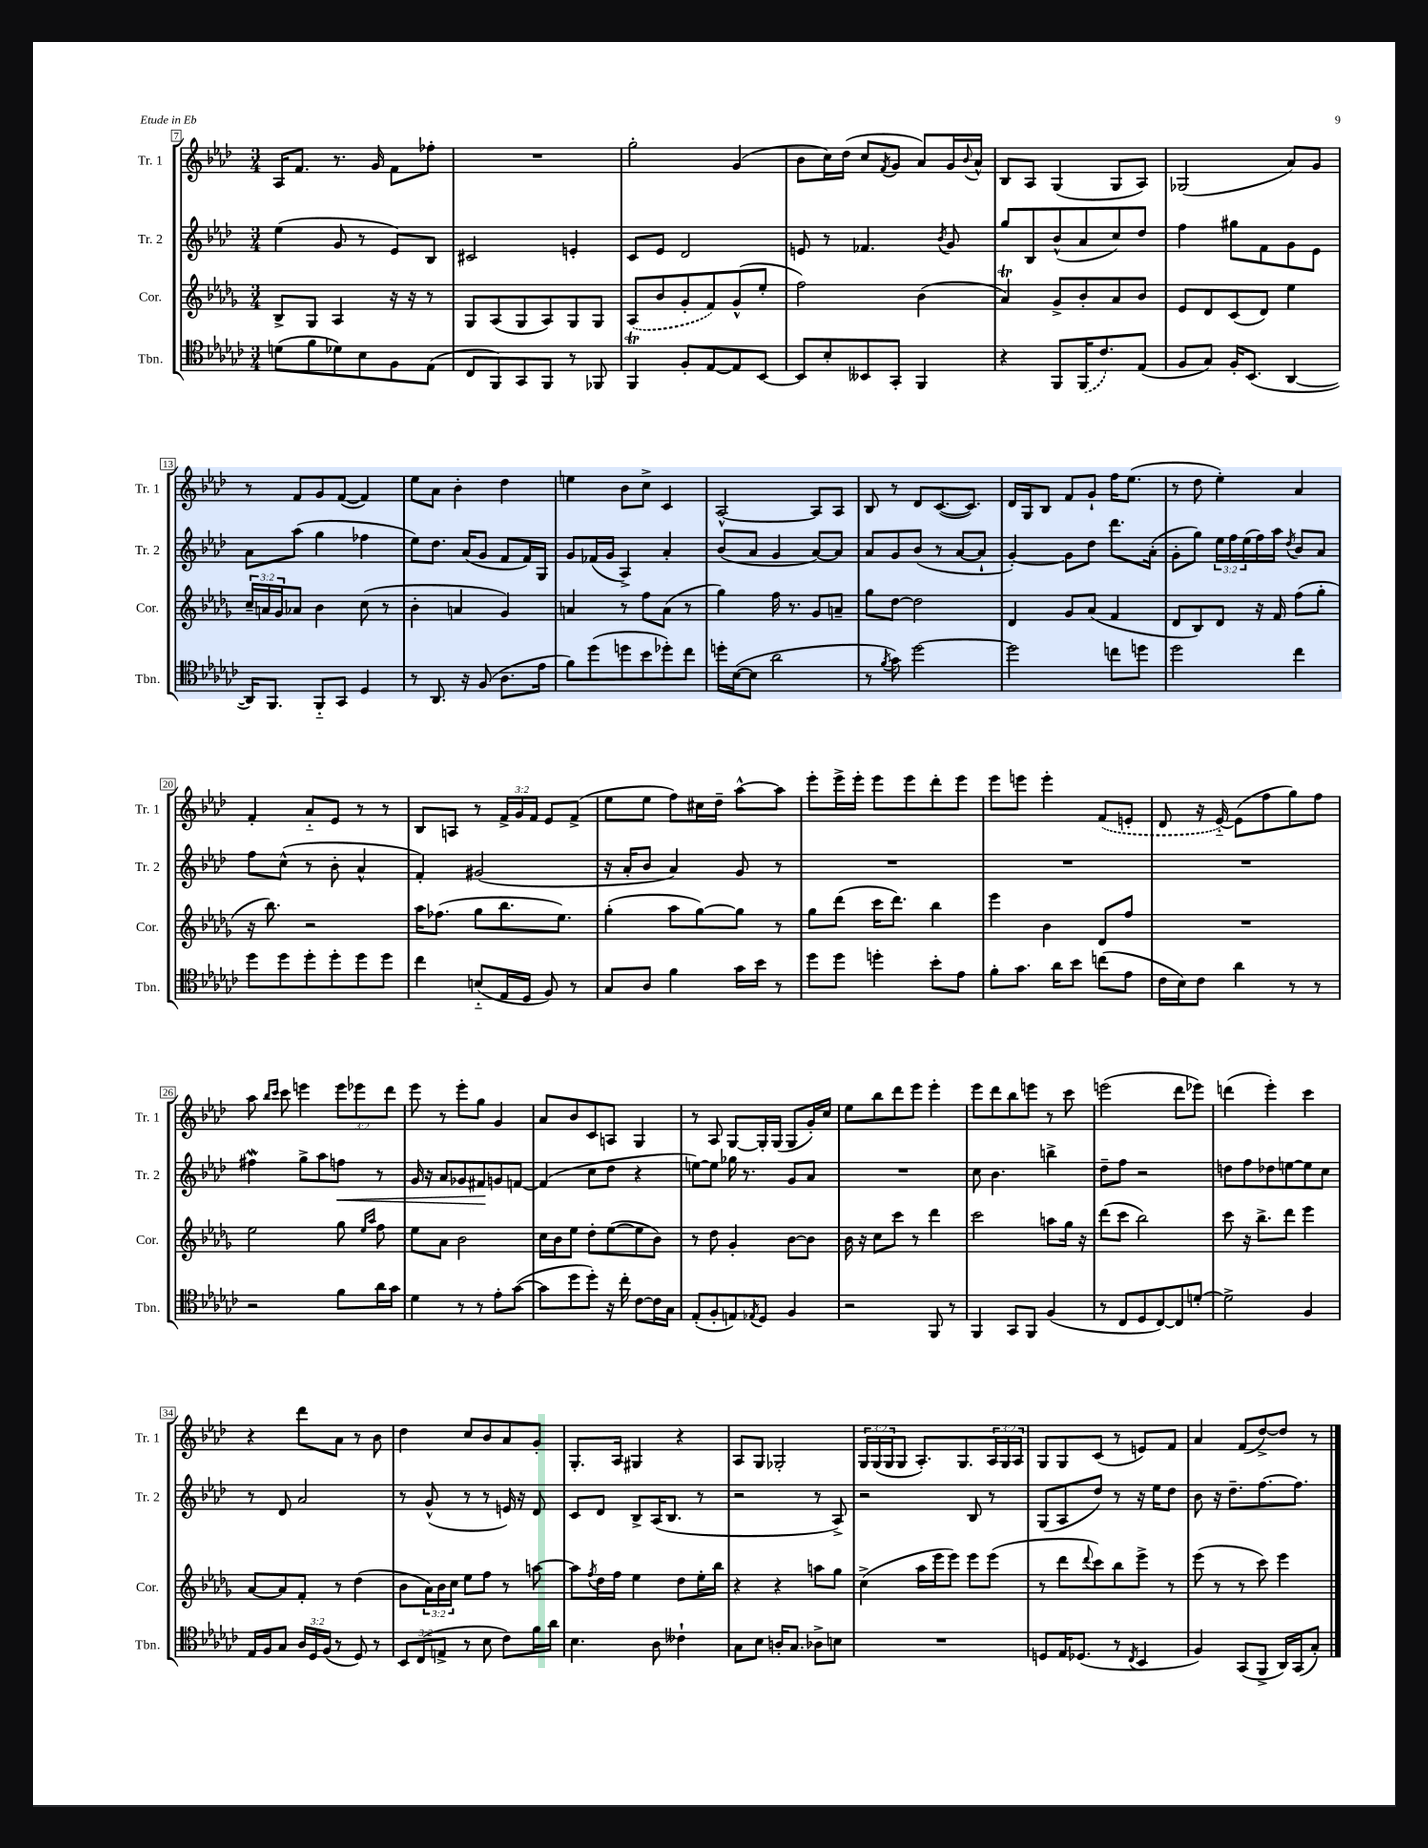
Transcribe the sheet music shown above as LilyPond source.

<<
\new StaffGroup <<
\new Staff = "s0" \with { instrumentName = "Tr. 1" shortInstrumentName = "Tr. 1" } {
    \clef treble \key aes \major \numericTimeSignature \time 3/4 \override Staff.TupletNumber.text = #tuplet-number::calc-fraction-text
    aes16 f'8. r8. g'16 f'8 fes''8-. |
    R2. |
    g''2-. g'4( |
    bes'8 c''16) des''16( c''8 \acciaccatura { f'8 } g'8 aes'8) g'16 \appoggiatura { bes'8 } aes'16-^ |
    bes8 aes8 g4( g8 aes8) |
    ges2( aes'8) g'8 |
    r8 f'8 g'8 f'8~( f'4) |
    ees''8 aes'8 bes'4-. des''4 |
    e''4 bes'8 c''8-> c'4 |
    aes2~-^ aes8 aes8 |
    bes8 r8 des'8 c'8.~( c'8.) |
    des'16 g16 bes8 f'8 g'8-! f''16 ees''8.( |
    r8 des''8 ees''4-.) aes'4 |
    f'4-. aes'8-_ ees'8 r8 r8 |
    bes8 a8 r8 \tuplet 3/2 { f'16-> g'16 f'16 } ees'8 f'8->( |
    ees''8 ees''8 f''8) cis''16 des''16-- aes''8~-^ aes''8 |
    ees'''8-. ees'''16-> ees'''16-. ees'''8 ees'''8 des'''8-. ees'''8 |
    ees'''8 e'''8 e'''4-. \once \slurDashed f'8( e'8-. |
    des'8 r16 ees'16~-_) ees'8( f''8 g''8) f''8 |
    aes''8 \grace { bes''16 c'''16 } c'''8 e'''4 \tuplet 3/2 { e'''8 ees'''8 des'''8 } |
    ees'''8 r8 ees'''8-. g''8 g'4 |
    aes'8 bes'8 c'8 a8 g4 |
    r8 aes8 g8~ g16-. g16( g8 g'16-.) c''16 |
    ees''8 bes''8 des'''8 ees'''8 ees'''4-. |
    ees'''8 des'''8 bes''8 e'''8 r8 c'''8 |
    e'''2( des'''8 ees'''8) |
    d'''4( ees'''4-.) c'''4 |
    r4 des'''8 aes'8 r8 bes'8 |
    des''4 c''8 bes'8 aes'8 g'8-. |
    g8.-. aes16 gis4 r4 |
    aes8 g8 ges2-. |
    \tuplet 3/2 { g16 g16( g16 } g8 aes8.-.) g8. \tuplet 3/2 { aes16 g16 aes16 } |
    g8 g8 c'8( r8 e'8) f'8 |
    aes'4 f'8( des''8~->) des''8 r8 \bar "|." |
}
\new Staff = "s1" \with { instrumentName = "Tr. 2" shortInstrumentName = "Tr. 2" } {
    \clef treble \key aes \major \numericTimeSignature \time 3/4 \override Staff.TupletNumber.text = #tuplet-number::calc-fraction-text
    ees''4( g'8 r8 ees'8) bes8 |
    cis'2 e'4-. |
    c'8 ees'8 des'2 |
    e'8 r8 fes'4. \acciaccatura { bes'8 } g'8 |
    g''8 bes8 bes'8-^( aes'8 c''8) des''8 |
    f''4 gis''8 f'8 g'8 ees'8 |
    aes'8 aes''8( g''4 fes''4 |
    ees''8) des''8. aes'16( g'8 f'8 f'16) g16 |
    g'8 fes'16( g'16 aes4->) aes'4-. |
    bes'8( aes'8 g'4 aes'8~) aes'8 |
    aes'8 g'8 bes'8( r8 aes'8~ aes'8-! |
    g'4~-.) g'8 des''8 des'''8. aes'16-.( |
    g'8-. g''8) \tuplet 3/2 { ees''16 f''16 ees''16( } f''16) aes''16 \acciaccatura { des''8 } bes'8 aes'8 |
    f''8 c''8-^( r8 bes'8-. aes'4-^ |
    f'4-.) gis'2( |
    r16 aes'16-. bes'8 aes'4) g'8 r8 |
    R2. |
    R2. |
    R2. |
    fis''4\mordent g''8-> aes''8 f''8\< r8 |
    g'16 r16 aes'8 ges'8 fis'8\! g'8 f'8~ |
    f'4( c''8 des''8 r4 |
    e''8~) e''8 ges''16 r8. g'8 aes'8 |
    R2. |
    c''8 bes'4. b''4-> |
    des''8-- f''8 r2 |
    d''8 f''8 des''8 e''8~ e''8 c''8 |
    r8 des'8 aes'2 |
    r8 g'8-^( r8 r8 e'16) r16 des'8 |
    c'8 des'8 bes8-> aes16( bes8. r8 |
    r2 r8 aes8->) |
    r2 bes8 r8 |
    g8( aes8 des''8) r8 r16 ees''16 des''8 |
    bes'8 r16 des''8.-- f''8.~ f''8. \bar "|." |
}
\new Staff = "s2" \with { instrumentName = "Cor." shortInstrumentName = "Cor." } {
    \clef treble \key des \major \numericTimeSignature \time 3/4 \override Staff.TupletNumber.text = #tuplet-number::calc-fraction-text
    bes8-> ges8 aes4 r16 r16 r8 |
    ges8 aes8( ges8 aes8) ges8 ges8 |
    \once \slurDashed aes8( bes'8 ges'8-. f'8) ges'8-^( ees''8-. |
    f''2) bes'4( |
    aes'4\trill) ges'8-> bes'8-. aes'8 bes'8 |
    ees'8 des'8 c'8( des'8) ees''4 |
    \tuplet 3/2 { c''16-- a'16 ges'16 } aes'8 bes'4 c''8( r8 |
    bes'4-. a'4 ges'4) |
    a'4 r8 f''8 a'8( r8 |
    ges''4) f''16 r8. ges'8 a'8-- |
    ges''8 des''8~ des''2 |
    des'4 ges'8 aes'8( f'4 |
    des'8 bes8) des'8 r16 f'16 f''8( ges''8-. |
    r16 bes''8.) r2 |
    aes''16 fes''8.( ges''8 bes''8. ees''8.) |
    ges''4-.( aes''8 ges''8~) ges''8 r8 |
    ges''8 des'''8( c'''16 des'''8.) bes''4 |
    ees'''4 bes'4 des'8 f''8 |
    R2. |
    ees''2 ges''8 \grace { ees''16 aes''16 } f''8 |
    ees''8 aes'8 bes'2 |
    c''16 bes'16 ees''8 des''8-. ees''8~( ees''8 bes'8) |
    r8 des''8 ges'4-. bes'8~ bes'8 |
    bes'16 r16 c''8 c'''8 r8 des'''4 |
    c'''2 a''8 ges''16 r16 |
    des'''8( c'''8 bes''2) |
    c'''8 r16 bes''8.-> des'''8 ees'''4 |
    aes'8~ aes'8 f'8-. r8 des''4( |
    bes'8 \tuplet 3/2 { aes'16) bes'16 c''16 } ees''8 f''8 r8 a''8~ |
    a''8 \acciaccatura { f''8 } des''16 f''16 ees''4 des''8 ees''16-. bes''16 |
    r4 r4 a''8 ges''8 |
    c''4->( aes''16 ees'''16 ees'''8) ees'''8 ees'''8( |
    r8 des'''8 \appoggiatura { des'''8 } c'''8) bes''8 ees'''8-> r8 |
    ees'''8( r8 r8 c'''8) ees'''4 \bar "|." |
}
\new Staff = "s3" \with { instrumentName = "Tbn." shortInstrumentName = "Tbn." } {
    \clef tenor \key ges \major \numericTimeSignature \time 3/4 \override Staff.TupletNumber.text = #tuplet-number::calc-fraction-text
    d'8( f'8 des'8) bes8 f8 ees8( |
    ces8 f,8) ges,8 f,8 r8 fes,8 |
    f,4\trill f8-. ees8~ ees8 bes,8~ |
    bes,8 bes8-. beses,8 ges,8-. f,4 |
    r4 f,8 \once \slurDashed f,16( ces'8.) ees8( |
    f8 ges8) f16-. bes,8.( aes,4~ |
    aes,16) f,8. f,8-_ ges,8 des4 |
    r8 aes,8. r16 f8( aes8. ees'16 |
    f'8) des''8( d''8 bes'8 des''8-.) ces''8 |
    d''16-. bes16~( bes8 aes'2 |
    r8 \acciaccatura { f'8 } ges'8) des''2~ |
    des''2 c''8 d''8 |
    des''2 ces''4 |
    des''8 des''8 des''8-. des''8-. des''8 des''8 |
    ces''4 b8-_( ees16 des16 f8) r8 |
    ges8 aes8 f'4 ges'16 bes'16 r8 |
    des''8 des''8 d''4-. bes'8-. ees'8 |
    f'8-. ges'8. aes'16 bes'8 c''8( ees'8 |
    ces'16 bes16) ces'8 aes'4 r8 r8 |
    r2 f'8 aes'16 ges'16 |
    des'4 r8 r8 ees'8-. ges'8~( |
    ges'8 des''8 des''8-.) r16 ces''16-. ces'8~ ces'16 ges16 |
    ees8-.( f8-. e8) \acciaccatura { ees8 } des8 f4 |
    r2 f,8 r8 |
    f,4 ges,8 f,8 f4( |
    r8 ces8 des8 ces8~) ces8 d'8~-. |
    d'2-> f4 |
    ees16 f16 ges8 \tuplet 3/2 { aes16 des16 f16( } r8 des8) r8 |
    \tuplet 3/2 { bes,8 ces8( e8-> } r8 bes8 ces'8) f'16 aes'16 |
    bes4. aes8 ceses'4-! |
    ges8 bes8 a16-. ges8. aes8-> b8 |
    R2. |
    d8 ees16 des8.( r8 \acciaccatura { ces8 } bes,4 |
    f4) ges,8( f,8-> aes,16) ges,16( ges8-.) \bar "|." |
}
>>
>>
\layout { \context { \Score currentBarNumber = #7 \override BarNumber.stencil = #(make-stencil-boxer 0.1 0.3 ly:text-interface::print) } }
